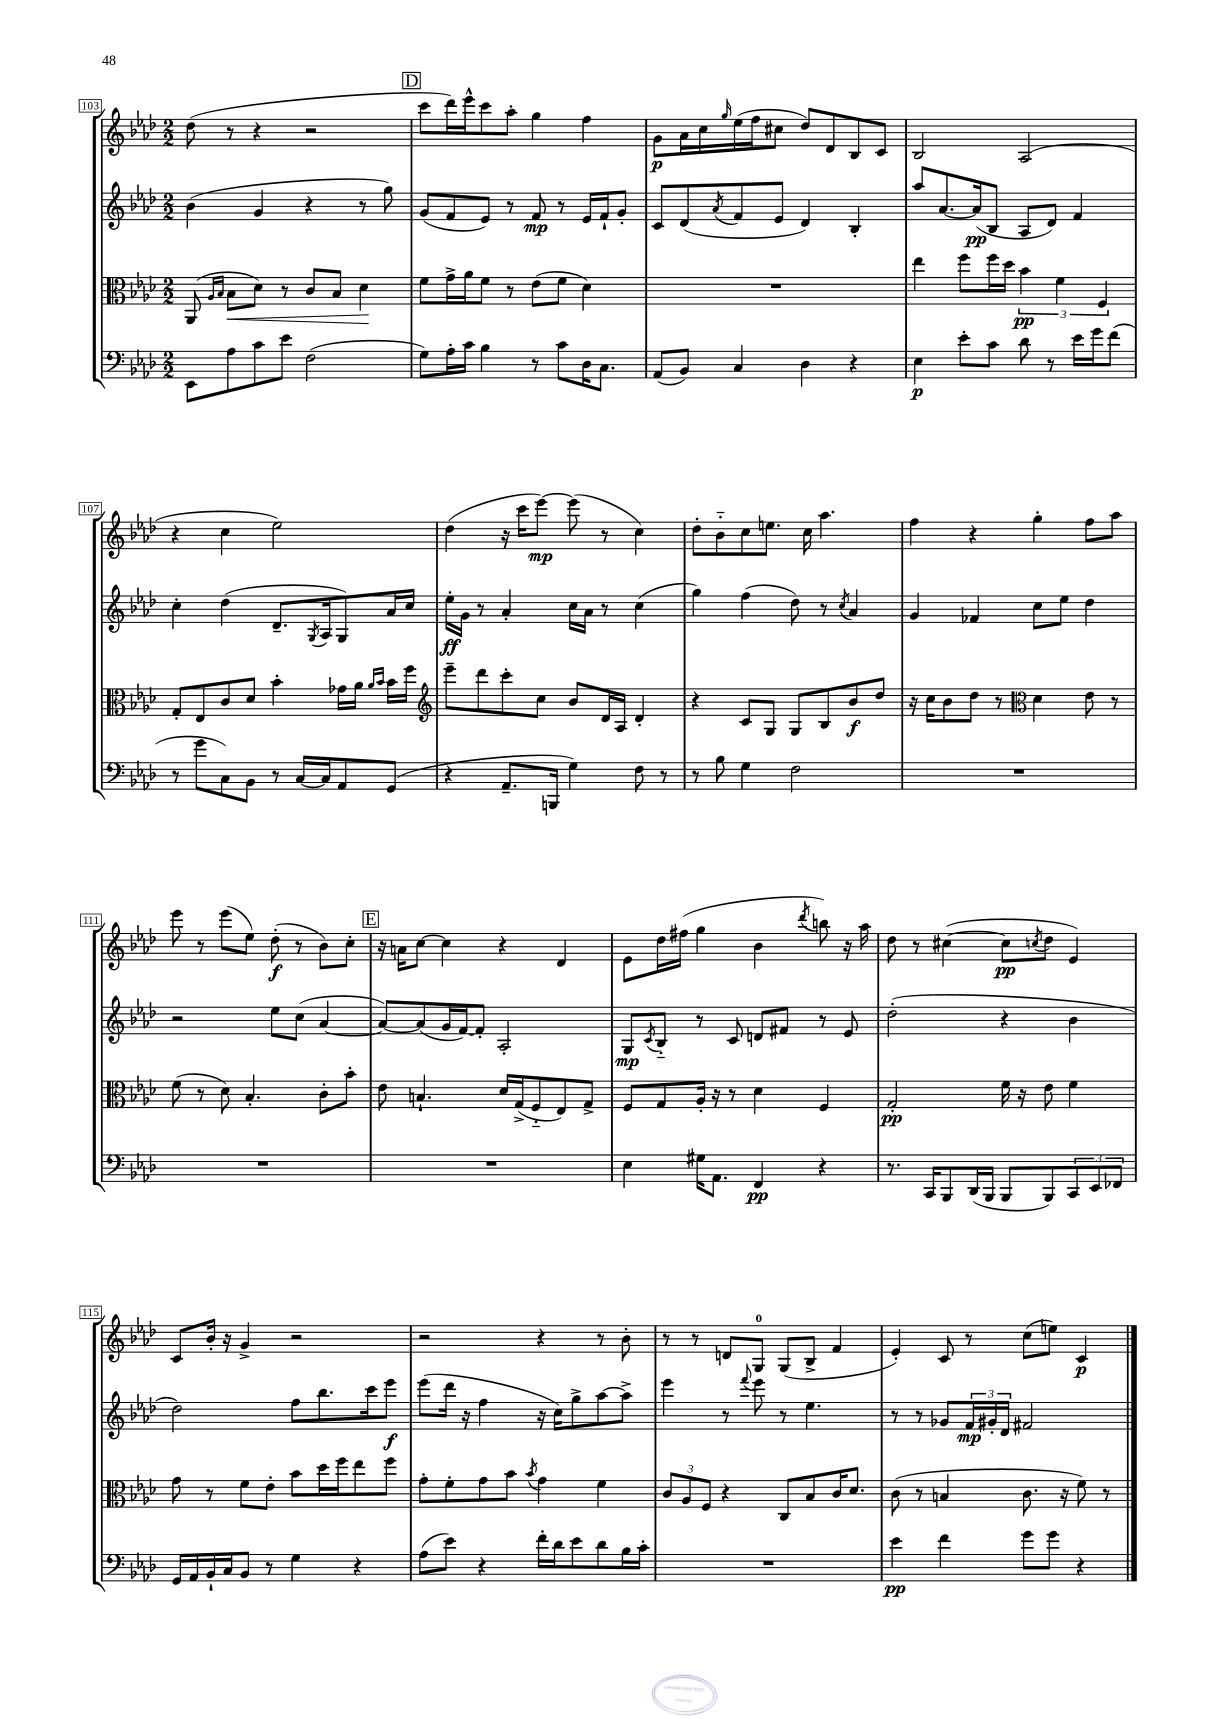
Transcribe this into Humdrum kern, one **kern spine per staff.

**kern	**kern	**kern	**kern
*staff4	*staff3	*staff2	*staff1
*clefF4	*clefC3	*clefG2	*clefG2
*k[b-e-a-d-]	*k[b-e-a-d-]	*k[b-e-a-d-]	*k[b-e-a-d-]
*M2/2	*M2/2	*M2/2	*M2/2
8EE-	(8AA-	(4b-	(8dd-
.	16qqA-	.	.
.	16qqB-	.	.
8A-	8B-	.	8r
8c	8d-)	4g	4r
8e-	8r	.	.
(2F	8c	4r	2r
.	8B-	.	.
.	4d-	8r	.
.	.	8gg)	.
=	=	=	=
8G)	8f	(8g	8ccc
16A-'	16g^	8f	16ddd-)
16c	16a-	.	16eee-^^
4B-	8f	8e-)	8ccc
.	8r	8r	8aa-'
8r	(8e-	8f	4gg
8c	8f	8r	.
16D-	4d-)	16e-	4ff
8.C	.	16f`	.
.	.	8g'	.
=	=	=	=
(8AA-	1r	8c	8g
8BB-)	.	(8d-	16a-
.	.	.	16cc
.	.	8qa-	16qqgg
4C	.	8f	(16ee-
.	.	.	16ff
.	.	8e-	8cc#
4D-	.	4d-)	8dd-)
.	.	.	8d-
4r	.	4B-'	8B-
.	.	.	8c
=	=	=	=
4E-	4ee-	8aa-	2B-
.	.	[8.a-	.
8e-'	8ff	.	.
.	.	(16a-]	.
8c	16ff	8B-	.
.	16dd-	.	.
8d-	6b-	8A-	(2A-
8r	.	8d-)	.
.	6f	.	.
16e-	.	4f	.
16g	.	.	.
.	6F	.	.
(8f	.	.	.
=	=	=	=
8r	8G'	4cc'	4r
8g	8E-	.	.
8C)	8c	(4dd-	4cc
8BB-	8d-	.	.
8r	4b-'	8.d-~	2ee-)
[16C	.	.	.
.	.	8qG	.
16C]	.	16A-	.
8AA-	16g-	8G)	.
.	16a-	.	.
.	16qqa-	.	.
.	16qqb-	.	.
(8GG	16b-	16a-	.
.	16ff	16cc	.
=	=	=	=
*	*clefG2	*	*
4r	8eee-~	16ee-'	(4dd-
.	.	16g	.
.	8ddd-	8r	.
8.AA-~	8ccc'	4a-'	16r
.	.	.	16ccc
.	8cc	.	[8eee-)
16BBB	.	.	.
4G)	8b-	16cc	(8eee-]
.	.	16a-	.
.	16d-	8r	8r
.	16A-	.	.
8F	4d-'	(4cc	4cc)
8r	.	.	.
=	=	=	=
8r	4r	4gg)	8dd-'
8B-	.	.	8b-'~
4G	8c	(4ff	8cc
.	8G	.	8.ee
2F	8G	8dd-)	.
.	.	.	16cc
.	8B-	8r	4.aa-
.	.	8qcc	.
.	8b-	4a-	.
.	8dd-	.	.
=	=	=	=
1r	16r	4g	4ff
.	16cc	.	.
.	8b-	.	.
.	8dd-	4f-	4r
.	8r	.	.
*	*clefC3	*	*
.	4d-	8cc	4gg'
.	.	8ee-	.
.	8e-	4dd-	8ff
.	8r	.	8aa-
=	=	=	=
1r	(8f	2r	8eee-
.	8r	.	8r
.	8d-)	.	(8eee-
.	4.B-'	.	8ee-)
.	.	8ee-	(8dd-'
.	.	(8cc	8r
.	8c'	[4a-	8b-)
.	8b-'	.	8cc'
=	=	=	=
1r	8e-	8a-_)	16r
.	.	.	16a
.	4.B`	(8a-]	[8cc
.	.	16g	4cc]
.	.	[16f)	.
.	.	8f']	.
.	16d-	2A-'	4r
.	(16G^	.	.
.	8F'~	.	.
.	8E-)	.	4d-
.	8G^	.	.
=	=	=	=
4E-	8F	8G	8e-
.	.	8qc	.
.	8G	8B-'~	16dd-
.	.	.	(16ff#
16G#	16A-'	8r	4gg
8.AA-	16r	.	.
.	8r	8c	.
4FF	4d-	8d	4b-
.	.	8f#	.
.	.	.	8qddd-
4r	4F	8r	8bb)
.	.	8e-	16r
.	.	.	16aa-
=	=	=	=
8.r	2G'	(2dd-'	8dd-
.	.	.	8r
16CC	.	.	.
8BBB-	.	.	([4cc#
(16DD-	.	.	.
16BBB-	.	.	.
8BBB-	16f	4r	8cc#]
.	16r	.	.
.	.	.	8qcc
8BBB-)	8e-	.	8dd-
12CC	4f	4b-	4e-)
12EE-	.	.	.
12FF-	.	.	.
=	=	=	=
16GG	8g	2dd-)	8c
16AA-	.	.	.
16BB-`	8r	.	16b-'
16C	.	.	16r
8BB-	8f	.	4g^
8r	8e-'	.	.
4G	8b-	8ff	2r
.	16dd-	8.bb-	.
.	16ff	.	.
4r	8ee-	.	.
.	.	16ccc	.
.	8ff	8eee-	.
=	=	=	=
(8A-	8g'	(8eee-	2r
8e-)	8f'	16ddd-	.
.	.	16r	.
4r	8g	4ff	.
.	8b-	.	.
.	8qb-	.	.
16f'	4g	16r	4r
16d-	.	16cc)	.
8e-	.	8gg^	.
8d-	4f	[8aa-	8r
16B-	.	8aa-^]	8b-'
16c'	.	.	.
=	=	=	=
1r	12c	4eee-	8r
.	12A-	.	.
.	.	.	8r
.	12F	.	.
.	4r	8r	8d
.	.	8qqfff	.
.	.	8eee-	8G
.	8C	8r	(8G
.	8B-	4.ee-	8B-^
.	16c	.	4f
.	8.d-	.	.
=	=	=	=
4e-	(8c	8r	4e-')
.	8r	8r	.
4f	4B	8g-	8c
.	.	24f	8r
.	.	24g#'	.
.	.	24d-	.
8g	8.c	2f#	(8cc
8g	.	.	8ee)
.	16r	.	.
4r	8f)	.	4c
.	8r	.	.
==	==	==	==
*-	*-	*-	*-
